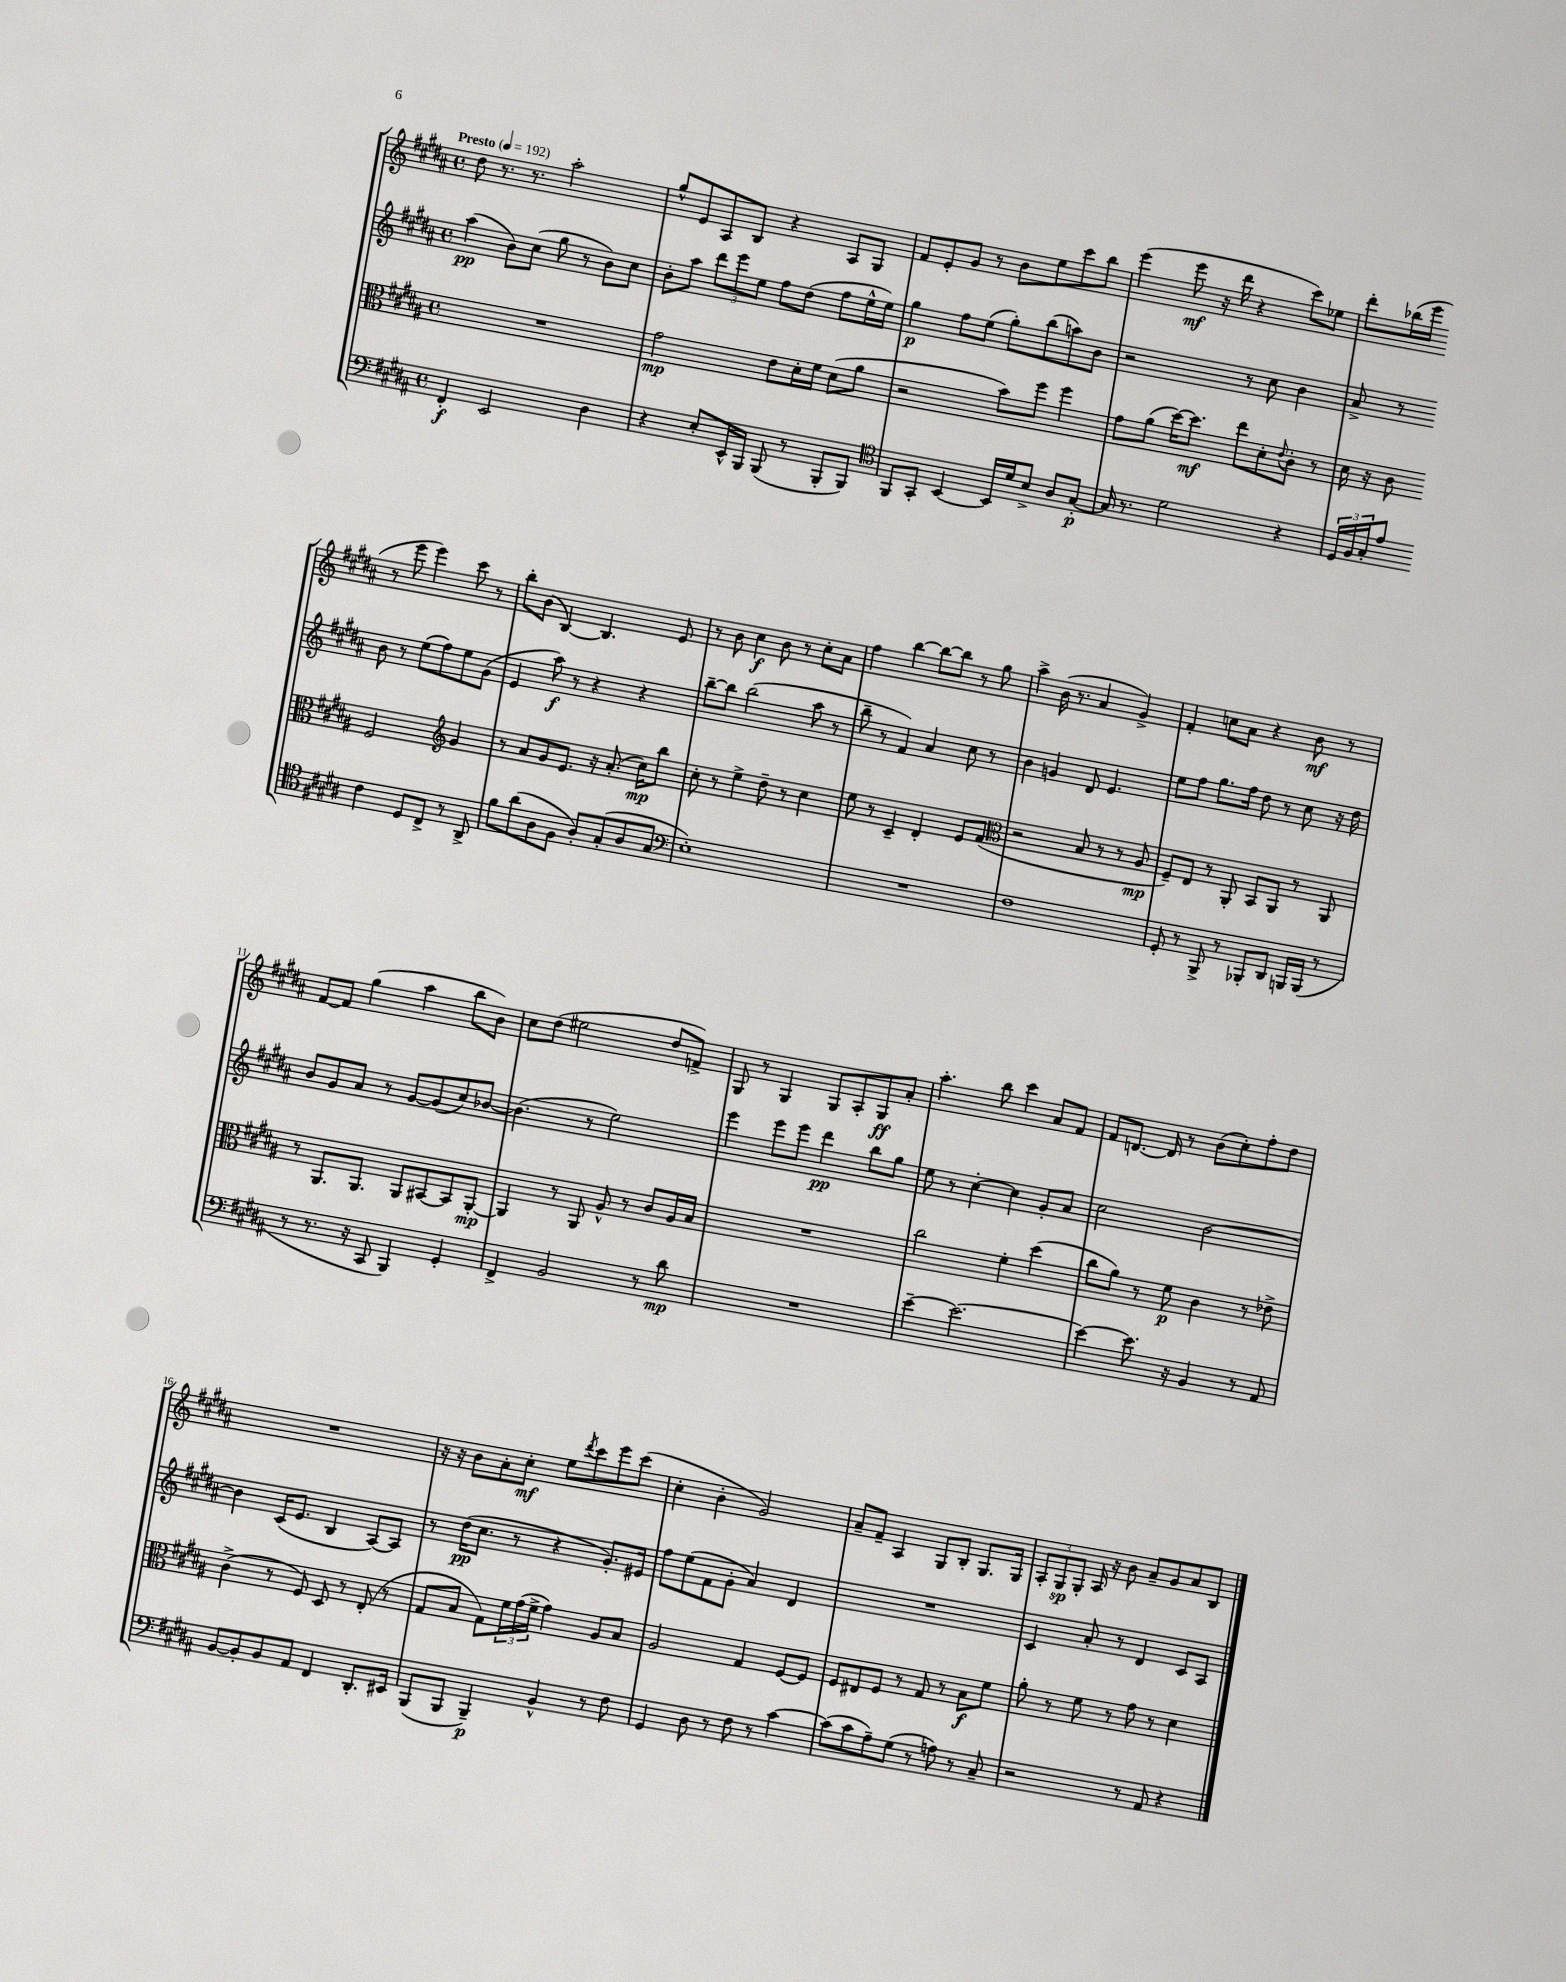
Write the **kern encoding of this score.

**kern	**kern	**kern	**kern
*staff4	*staff3	*staff2	*staff1
*clefF4	*clefC3	*clefG2	*clefG2
*k[f#c#g#d#a#]	*k[f#c#g#d#a#]	*k[f#c#g#d#a#]	*k[f#c#g#d#a#]
*M4/4	*M4/4	*M4/4	*M4/4
*met(c)	*met(c)	*met(c)	*met(c)
*MM192	*MM192	*MM192	*MM192
4FF#'	1r	(4aa#	8dd#
.	.	.	8.r
2EE	.	8b)	.
.	.	.	8.r
.	.	(8cc#	.
.	.	8gg#	2aa#'
.	.	8r	.
4D#	.	8b)	.
.	.	8cc#	.
=	=	=	=
4r	2g#	8b'	8gg#^^
.	.	8aa#	8e
8E'	.	12ddd#	8A#
.	.	12eee	.
16EE^^	.	.	8B
.	.	12ee	.
16BBB	.	.	.
(8BBB	8e	8ff#	4r
8r	16d#'	(8dd#	.
.	16f#	.	.
8BBB'	(8d#	8ff#	8A#
8BBB)	8a#	16ee^^	8G#
.	.	16ee)	.
=	=	=	=
*clefC4	*	*	*
8FF#	2r	4gg#	8f#
8GG#'	.	.	8e'
[4BB	.	8ff#	8g#
.	.	(8ee	8r
16BB]	8b)	8gg#')	8b
16d#	.	.	.
8B^	8ff#	(8bb	8ee
8A#	4ff#	8aa)	8ccc#
[8G#'	.	8b	8bb
=	=	=	=
16G#]	8g#	2r	(4eee
8.r	.	.	.
.	(8a#	.	.
2d#	[16dd#)	.	8eee
.	8.dd#]	.	.
.	.	.	16r
.	.	.	16ddd#
.	8ee	8r	4r
.	8d#'	8cc#	.
.	8qqe	.	.
4r	8c#'	4b	8ccc#)
.	8r	.	8ee-
=	=	=	=
24D#	16d#	8a#^	8ddd#'
24F#	.	.	.
.	16r	.	.
24G#'	.	.	.
8e	8c#	8r	(16bb-
.	.	.	16eee
4c#	2F#	8b	8r
.	.	8r	8eee
8D#	.	(8ee	4eee)
8C#^	.	8ff#)	.
*	*clefG2	*	*
8r	4g#	8ee	8ccc#
8AA#^	.	(8g#	8r
=	=	=	=
8f#	8r	4e	8bb'
(8a#	8a#	.	(8b
8A#	8g#	8aa#)	[4B)
8F#	8.e	8r	.
8A#')	.	4r	4.B]
.	16r	.	.
(8G#'	(8.a#'	.	.
8A#	.	4r	.
.	16cc#)	.	.
8G#	8bb	.	8e
=	=	=	=
*clefF4	*	*	*
1E')	8cc#'	[8bb~	8r
.	8r	8bb]	8b
.	4ee^	(2bb	4cc#
.	8dd#~	.	8b
.	8r	.	8r
.	4cc#	8aa#	8cc#'
.	.	8r	8a#
=	=	=	=
1r	8ee	8bb~	4ff#
.	8r	8r	.
.	4c#~	4f#)	[4bb
.	4d#'	4a#	8bb_
.	.	.	8bb]
.	8e	8cc#	8r
.	(8f#	8r	8gg#
=	=	=	=
*	*clefC3	*	*
1F#	2r	4b	4aa#^
.	.	4g	(16b
.	.	.	8.r
.	8B	8d#	4a#
.	8r	4.e	.
.	8r	.	4g#^)
.	8A#	.	.
=	=	=	=
8GG#'	8F#~)	8ee	4f#'
8r	8E	8ff#	.
8BBB^	8r	8.gg#	8cc
8r	8AA#'	.	8a#
.	.	16ff#	.
8BBB-'	8BB	8dd#	4r
8DD#	8AA#	8r	.
16BBB	8r	8cc#	8b
(16BBB	.	.	.
8r	8AA#	16r	8r
.	.	16dd#	.
=	=	=	=
8r	8r	8b	[8f#
8.r	8.AA#	8g#	8f#]
.	.	8a#	(4gg#
16r	8.AA#	.	.
8CC#	.	8r	.
4BBB)	8AA#	[8g#	4aa#
.	[8BB#	(8g#]	.
4GG#'	8BB#]	8cc#)	8bb
.	[8AA#'	[8b-	8b)
=	=	=	=
4FF#^	4AA#]	(4.b-]	8cc#
.	.	.	(8dd#
2BB	8r	.	2ee#
.	8AA#	8r	.
.	8A#^^	2ee)	.
.	8r	.	.
8r	8c#	.	8dd#
8d#	16A#	.	8f^)
.	16B	.	.
=	=	=	=
1r	1r	4eee	8G#
.	.	.	8r
.	.	8eee	4G#
.	.	8eee	.
.	.	4ddd#	8G#
.	.	.	8A#'
.	.	8bb	8G#
.	.	8gg#	8a#'
=	=	=	=
[4e~	2cc#	8ee	4.aa#'
.	.	8r	.
2.e_	.	[4cc#'	.
.	.	.	8bb
.	4f#'	4cc#]	4ccc#
.	(4dd#	8g#'	8a#
.	.	8a#	8f#
=	=	=	=
4e_	8cc#	2cc#	8f#
.	8a#)	.	[8.d
8.e]	8r	.	.
.	.	.	16d]
.	8f#	.	8r
16r	.	.	.
4BB	4c#	[2b	(8b
.	.	.	8cc#')
8r	8r	.	8ff#'
8AA#	8e-^	.	8dd#
=	=	=	=
[8BB	(4c#^	4b]	1r
8BB']	.	.	.
8BB	8r	(16c#	.
.	.	8.e	.
8AA#	8F#)	.	.
4FF#	8D#	4B	.
.	8r	.	.
8.DD#'	(8E'	[8A#)	.
.	8r	8A#]	.
16EE#	.	.	.
=	=	=	=
(8BBB	8G#	8r	16r
.	.	.	16r
8BBB	8B	(16dd#	8b
.	.	8.cc#	.
4BBB~)	8G#)	.	8a#'
.	24f#	8r	8cc#'
.	(24g#	.	.
.	24f#^	.	.
4BB^^	4g#)	4r	8ee
.	.	.	8qddd#
.	.	.	8ccc#
8r	8A#	8.g#')	8eee
8F#	8B	.	(8ccc#
.	.	16e#	.
=	=	=	=
4GG#	2A#	8ff#	4cc#'
.	.	(8ee	.
8D#	.	8f#	4b'
8r	.	8g#'	.
8F#	4G#	4a#)	2g#)
8r	.	.	.
[4c#	[8F#	4d#	.
.	8F#]	.	.
=	=	=	=
(8c#]	8F#	1r	8a#~
8c#	8E#	.	8f#~
8A#~)	8F#	.	4A#
(8G#	8r	.	.
8r	8G#	.	8G#
8A)	8r	.	8B'
8r	8B	.	8.G#
8C#~	8f#	.	.
.	.	.	16G#
=	=	=	=
2r	8a#'	4c#	12A#'
.	.	.	12G#
.	8r	.	.
.	.	.	12G#'
.	8f#	8a#'	16A#
.	.	.	16r
.	8r	8r	8b
8r	8g#	4d#	8a#~
8AA#	8r	.	8g#
4r	4d#	8c#	8a#
.	.	8A#	8B
==	==	==	==
*-	*-	*-	*-
